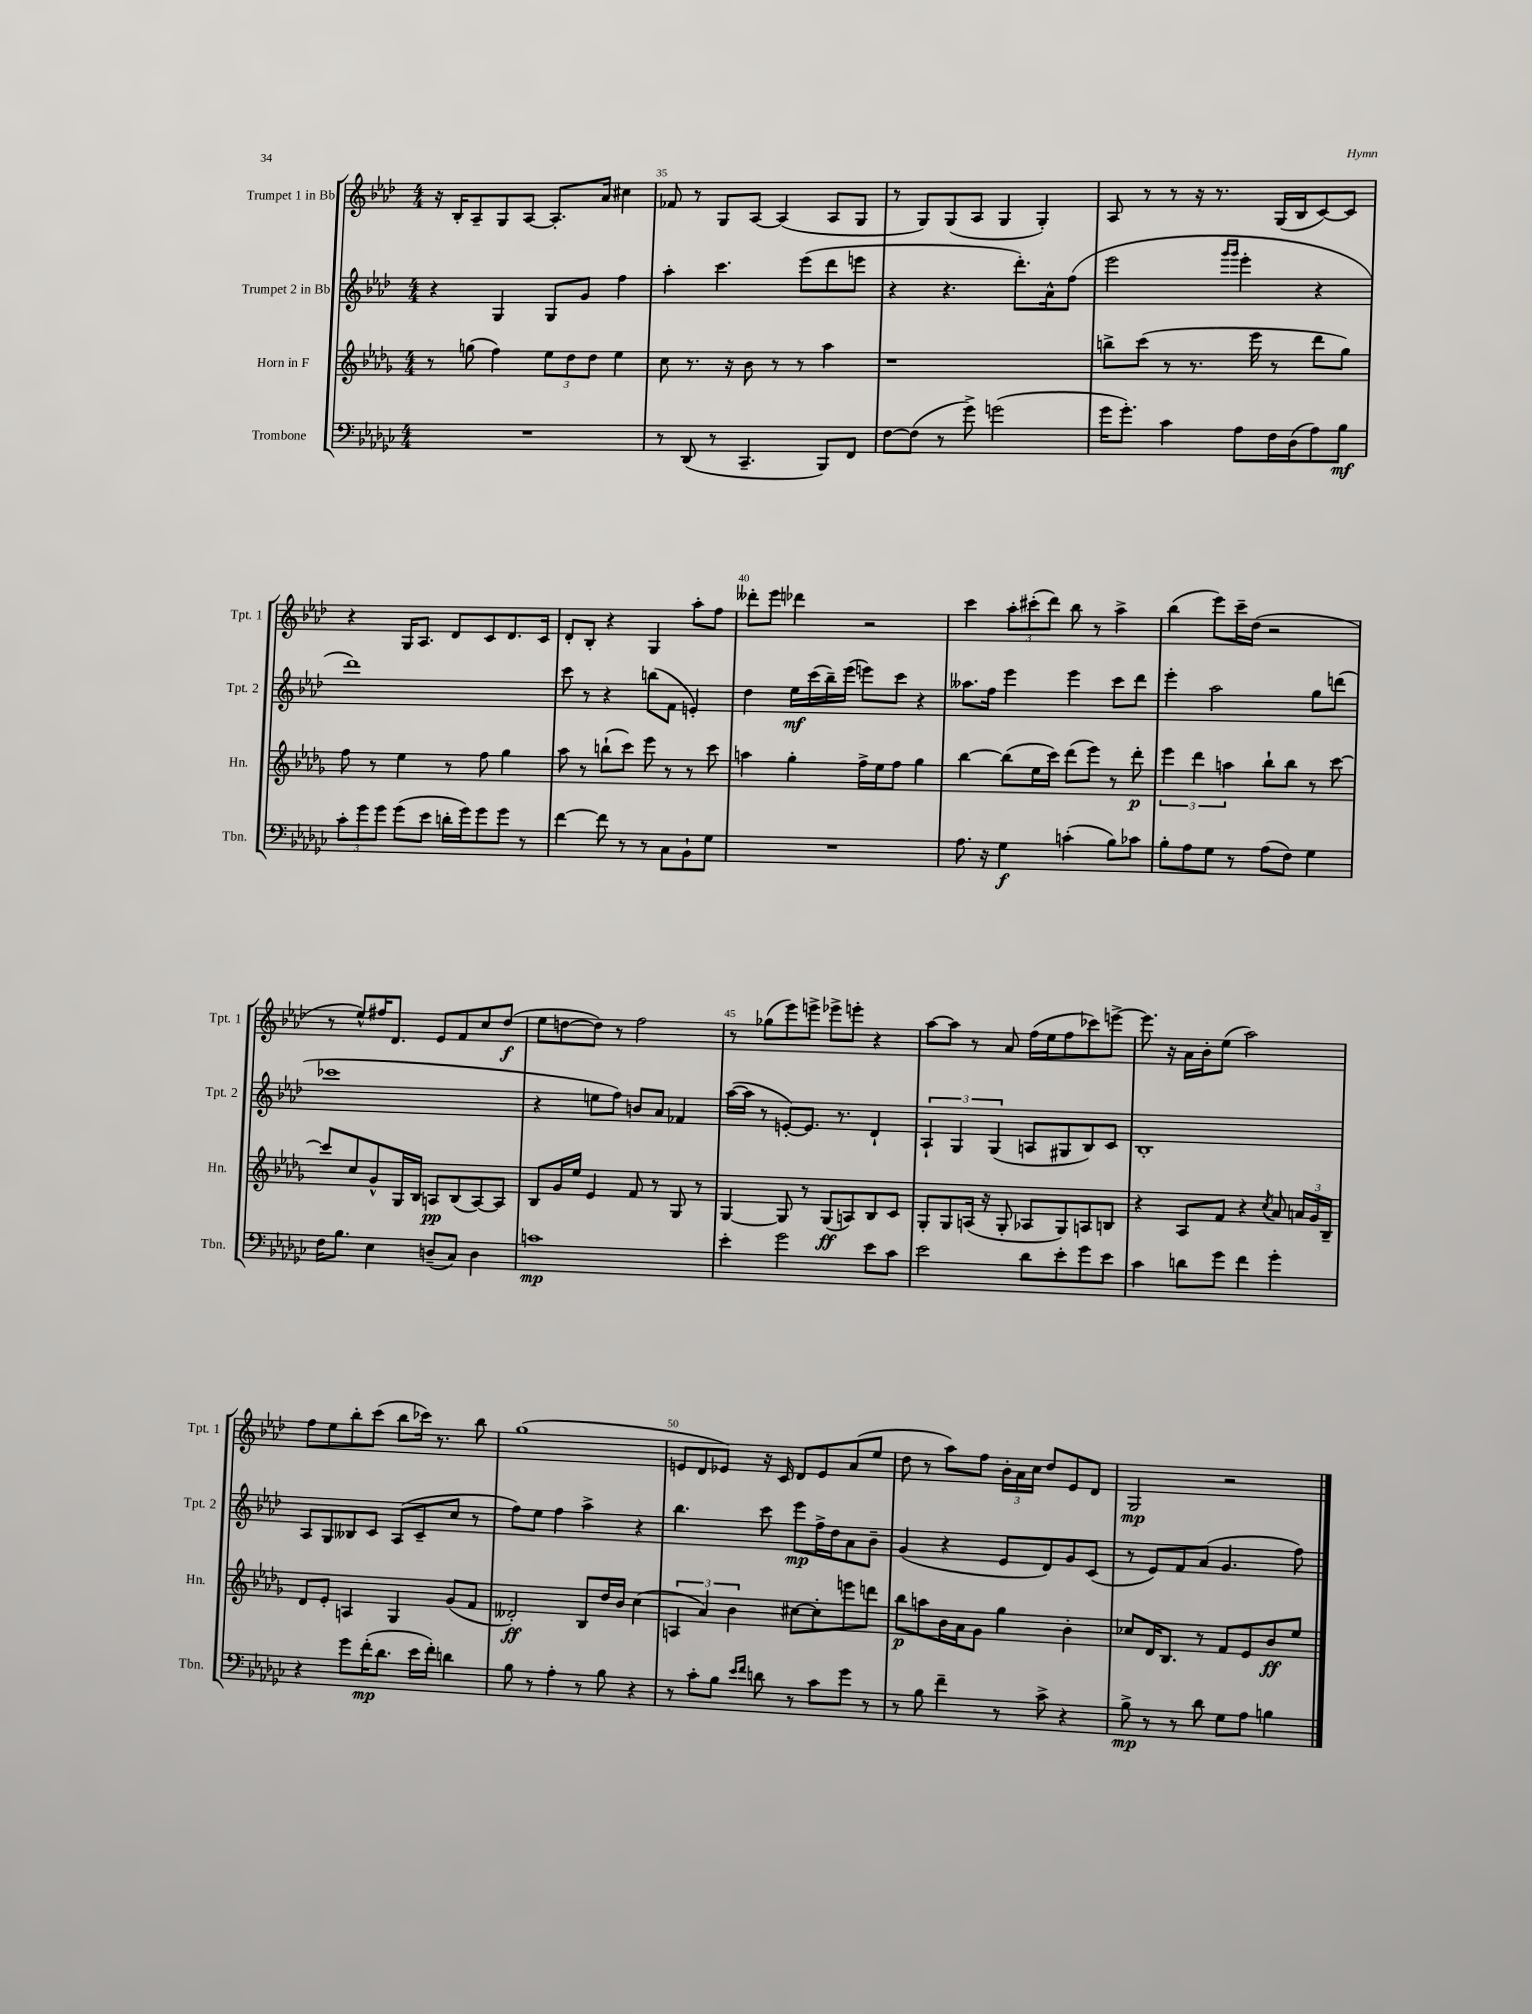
<<
\new StaffGroup <<
\new Staff = "s0" \with { instrumentName = "Trumpet 1 in Bb" shortInstrumentName = "Tpt. 1" } {
    \clef treble \key aes \major \numericTimeSignature \time 4/4
    \autoBeamOff r16 bes16[-. aes8-- g8 aes8]~ aes8.[-. aes'16] cis''4 |
    fes'8 r8 g8[ aes8]~ aes4( aes8[ g8] |
    r8 g8[) g8( aes8] g4 g4-.) |
    aes8 r8 r8 r16 r8. g16[( bes16 c'8~) c'8] |
    r4 g16[ aes8.] des'8[ c'8 des'8. c'16] |
    des'8[-. bes8]-. r4 g4 aes''8[-. f''8] |
    deses'''8[-. ees'''8] des'''4 r2 |
    c'''4 \tuplet 3/2 { aes''8[-. cis'''8-.( des'''8]) } bes''8 r8 aes''4-> |
    bes''4( ees'''8[) c'''16-- des''16]( r2 |
    r8 ees''8[-^) fis''16 des'8.] ees'8[ f'8 c''8 des''8]\f( |
    ees''8[ d''8~ d''8]) r8 f''2 |
    r8 ges''8[( ees'''8) e'''8]-> ees'''8[-> e'''8]-. r4 |
    aes''8[~ aes''8] r8 aes'8 f''16[( ees''16 f''8 ces'''8) e'''8]~-> |
    e'''8. r16 aes'16[ bes'16-. ees''8]( aes''2) |
    f''8[ ees''8 bes''8-. c'''8]( bes''8[ ces'''16]) r8. bes''8 |
    g''1( |
    e'8[ des'8 ees'8]) r16 c'16 des'8[ ees'8 aes'8( ees''8] |
    des''8 r8 aes''8[) f''8] \tuplet 3/2 { bes'16[-. aes'16 c''16] } des''8[ ees'8 des'8] |
    g2\mp r2 \bar "|." |
}
\new Staff = "s1" \with { instrumentName = "Trumpet 2 in Bb" shortInstrumentName = "Tpt. 2" } {
    \clef treble \key aes \major \numericTimeSignature \time 4/4
    \autoBeamOff r4 g4 g8[ g'8] f''4 |
    aes''4-. c'''4. ees'''8[( des'''8 e'''8] |
    r4 r4. des'''8.[-.) aes'16-^ f''8]( |
    ees'''2 \grace { g'''16[ g'''16] } ees'''4-. r4 |
    des'''1) |
    c'''8 r8 r4 b''8[( f'8] e'4-.) |
    des''4 ees''16[\mf c'''16( bes''16--) ees'''16]( e'''8[) c'''8] r4 |
    aeses''8.[ f''16] ees'''4 ees'''4 c'''8[ des'''8] |
    ees'''4-. aes''2 g''8[ d'''8]( |
    ces'''1 |
    r4 e''8[ f''8]) b'8[ aes'8] fes'4 |
    aes''16[~( aes''16] r8 e'8[~-.) e'8.] r8. des'4-! |
    \tuplet 3/2 { aes4-! g4 g4( } a8[ gis8 bes8) c'8] |
    bes1-. |
    aes8[ g8 beses8 c'8] aes8[( c'8-- c''8] r8 |
    f''8[) ees''8] f''4 aes''4-> r4 |
    bes''4. c'''8 ees'''8[\mp f''16-> des''16 aes'8 bes'8]-- |
    g'4( r4 ees'8[ des'8) g'8 c'8]( |
    r8 ees'8[) f'8 aes'8]( g'4. f''8) \bar "|." |
}
\new Staff = "s2" \with { instrumentName = "Horn in F" shortInstrumentName = "Hn." } {
    \clef treble \key des \major \numericTimeSignature \time 4/4
    \autoBeamOff r8 g''8( f''4) \tuplet 3/2 { ees''8[ des''8 des''8] } ees''4 |
    c''8 r8. r16 bes'8 r8 r8 aes''4 |
    r1 |
    b''8[-> c'''8]( r8 r8. ees'''16 r8 des'''8[ ges''8]) |
    f''8 r8 ees''4 r8 f''8 ges''4 |
    aes''8 r8 b''8[-!( c'''8]) ees'''8 r8 r8 c'''8 |
    a''4 ges''4-. f''16[-> ees''16 f''8] ges''4 |
    bes''4~ bes''8[( ees''16 c'''16]) des'''8[( ees'''8]) r8 des'''8-.\p |
    \tuplet 3/2 { ees'''4 des'''4 a''4 } bes''8[-! bes''8] r8 c'''8~ |
    c'''8[ c''8 ges'8-^ ges16 bes16] a8[\pp bes8( a8~) a8] |
    bes8[ ges'16 ees''16] ees'4 f'8 r8 ges8 r8 |
    ges4~ ges8 r8 ges8[\ff( a8) bes8 c'8] |
    ges8[-. ges8 a16]( r16 ges8-. aes8[ ges8) a8 b8] |
    r4 aes8[ f'8] r4 \acciaccatura { c''8 } aes'8 \tuplet 3/2 { a'16[ ges'16 bes16]-- } |
    des'8[ ees'8]-. a4 ges4 ges'8[( f'8] |
    deses'2-.\ff) bes8[ des''16 bes'16] c''4( |
    \tuplet 3/2 { a4 aes'4) bes'4 } cis''8[~ cis''8-. e'''8 d'''8] |
    bes''8[\p a''8 bes'16 aes'16 ges'8] ges''4 bes'4-. |
    ces''8[ des'16 bes8.] r8 f'8[ ees'8 bes'8\ff ees''8] \bar "|." |
}
\new Staff = "s3" \with { instrumentName = "Trombone" shortInstrumentName = "Tbn." } {
    \clef bass \key ges \major \numericTimeSignature \time 4/4
    \autoBeamOff R1 |
    r8 des,8( r8 ces,4.-- bes,,8[) f,8] |
    f8[~ f8]( r8 ges'8->) g'2( |
    ges'16[ ges'8.]-.) ces'4 aes8[ f16 des16( aes8) bes8]\mf |
    \tuplet 3/2 { ces'8[-. ges'8 ges'8] } ges'8[( ees'8] d'16[-. ges'16) ges'8 ges'8] r8 |
    f'4~ f'8 r8 r8 ces8[ bes,8-! ges8] |
    R1 |
    aes8. r16 ges4\f c'4-.( bes8[) ces'8] |
    bes8[-. aes8 ges8] r8 aes8[( f8]) ges4 |
    f16[ bes8.] ees4 d8[--( ces8]) d4 |
    c'1\mp |
    ees'4-. ges'2 ees'8[ ces'8] |
    ees'2 des'8[ ees'8-. ges'8 ees'8] |
    ces'4 d'8[ ges'8] f'4 ges'4-. |
    r4 ges'8[ f'16-.\mp( des'8.] ees'16[ f'16]-.) d'4 |
    bes8 r8 aes4-. r8 bes8 r4 |
    r8 ces'8[-. bes8] \grace { ees'16[ f'16] } d'8 r8 ces'8[ ges'8] r8 |
    r8 bes8 f'4-- r8 ces'8-> r4 |
    bes8->\mp r8 r8 des'8 ges8[ aes8] b4 \bar "|." |
}
>>
>>
\layout { \context { \Score currentBarNumber = #34 \override BarNumber.break-visibility = ##(#f #t #t) barNumberVisibility = #(every-nth-bar-number-visible 5) } }
